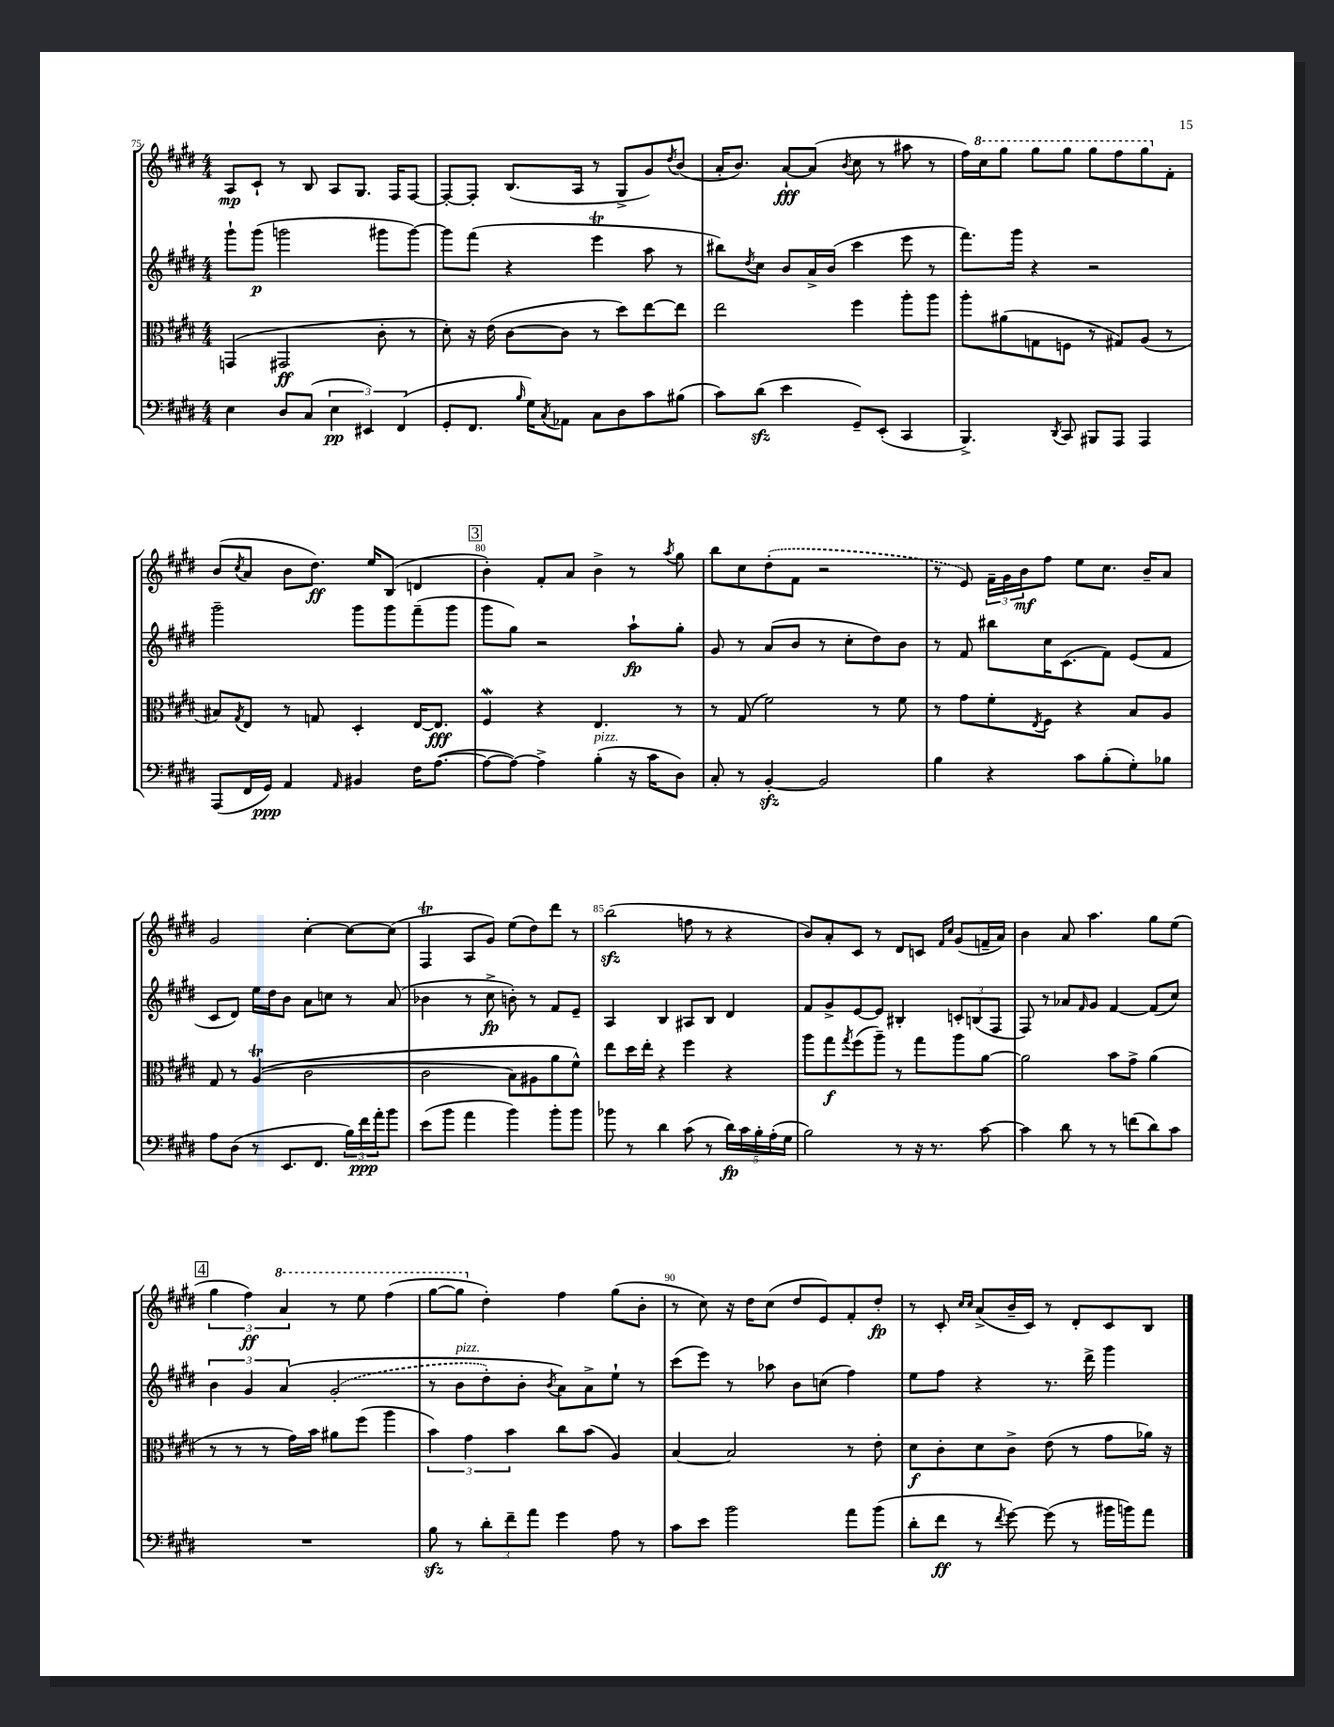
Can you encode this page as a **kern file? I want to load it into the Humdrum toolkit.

**kern	**dynam	**kern	**dynam	**kern	**dynam	**kern	**dynam
*part4	*part4	*part3	*part3	*part2	*part2	*part1	*part1
*staff4	*staff4	*staff3	*staff3	*staff2	*staff2	*staff1	*staff1
*clefF4	*	*clefC3	*	*clefG2	*	*clefG2	*
*k[f#c#g#d#]	*	*k[f#c#g#d#]	*	*k[f#c#g#d#]	*	*k[f#c#g#d#]	*
*M4/4	*	*M4/4	*	*M4/4	*	*M4/4	*
=75	=75	=75	=75	=75	=75	=75	=75
4E\	.	(4GGn/	.	8ggg#`\L	.	8A/L	mp
.	.	.	.	(8ggg#\J	p	8c#`/J	.
8D#/L	.	2GG#X/	ff	2gggn\	.	8r	.
(8C#/J	.	.	.	.	.	8B/	.
6E\	pp	.	.	.	.	8A/L	.
.	.	.	.	.	.	8.G#/J	.
6EE#X/)	.	.	.	.	.	.	.
.	.	8c#'\	.	8ggg#X\L	.	.	.
.	.	.	.	.	.	16F#/KL	.
(6FF#/	.	.	.	.	.	.	.
.	.	8r	.	[8ggg#\J)	.	[8F#/J	.
=76	=76	=76	=76	=76	=76	=76	=76
8GG#'/L	.	8d#'\)	.	8ggg#\L]	.	8F#'/L_	.
8.FF#/J	.	16r	.	(8fff#\J	.	8F#'/J]	.
.	.	(16e\	.	.	.	.	.
.	.	[8c#\L	.	4r	.	(8.B/L	.
16qqB/	.	.	.	.	.	.	.
16G#\KL)	.	.	.	.	.	.	.
8qC#/	.	.	.	.	.	.	.
8AA-X\J	.	8c#\J]	.	.	.	.	.
.	.	.	.	.	.	16A/Jk	.
8C#\L	.	8r	.	4eeeT\	.	8r	.
8D#\	.	8dd#\L)	.	.	.	8G#^/L	.
8c#\	.	[8ee\	.	8aa\	.	8g#/)	.
.	.	.	.	.	.	8qdd#/	.
(8B#X\J	.	8ee\J]	.	8r	.	(8b/J	.
=77	=77	=77	=77	=77	=77	=77	=77
8c#\L)	.	2ee\	.	8bb#X\L)	.	16a'/KL	.
.	.	.	.	.	.	8.b/J)	.
.	.	.	.	8qdd#/	.	.	.
(8d#zz\J	.	.	.	8cc#\J	.	.	.
4e\	.	.	.	8b/L	.	[8a`/L	fff
.	.	.	.	16a^/L	.	(8a/J]	.
.	.	.	.	(16b/JJ	.	.	.
.	.	.	.	.	.	8qb/	.
8GG#~/L)	.	4ff#\	.	4ccc#\	.	8cc#\	.
(8EE'/J	.	.	.	.	.	8r	.
4CC#/	.	8aa'\L	.	8eee\	.	8aa#X\	.
.	.	8aa\J	.	8r	.	8r	.
=78	=78	=78	=78	=78	=78	=78	=78
4.BBB^/)	.	8aa'\L	.	8.fff#\L)	.	16ff#\LL)	.
*	*	*	*	*	*	*8va	*
.	.	.	.	.	.	16ccc#\J	.
.	.	(8a#X\	.	.	.	8ggg#\J	.
.	.	.	.	16ggg#\Jk	.	.	.
.	.	8Gn\	.	4r	.	8ggg#\L	.
8qDD#/	.	.	.	.	.	.	.
8CC#/	.	8Fn\J	.	.	.	8ggg#\J	.
8BBB#X/L	.	8r	.	2r	.	8ggg#\L	.
8AAA/J	.	8G#X/L)	.	.	.	8fff#\	.
4AAA/	.	(8A/J	.	.	.	8ggg#\	.
*	*	*	*	*	*	*X8va	*
.	.	8r	.	.	.	8f#'\J	.
!!LO:LB:g=z
=79	=79	=79	=79	=79	=79	=79	=79
(8AAA/L	.	8B#X/L)	.	2ggg#~\	.	(8b/L	.
.	.	8qG#/	.	.	.	8qcc#/	.
16FF#/L	.	8E/J	.	.	.	8a/J	.
16GG#/JJ)	ppp	.	.	.	.	.	.
4AA/	.	8r	.	.	.	8b\L	.
.	.	8Gn/	.	.	.	8.dd#\J)	ff
16qqAA/	.	.	.	.	.	.	.
4BB#X/	.	4D#'/	.	8ggg#\L	.	.	.
.	.	.	.	.	.	16ee/KL	.
.	.	.	.	8ggg#\	.	(8B/J	.
16F#\KL	.	[16E/KL	.	(8fff#~\	.	4dn/	.
([8.A\J	.	8.E/J]	fff	.	.	.	.
.	.	.	.	8ggg#\J	.	.	.
!!LO:REH:place=s1:t=3
=80	=80	=80	=80	=80	=80	=80	=80
8A\L_	.	4F#W/	.	8ggg#\L	.	4b'\)	.
8A\J_)	.	.	.	8gg#\J)	.	.	.
4A^\]	.	4r	.	2r	.	8f#'/L	.
.	.	.	.	.	.	8a/J	.
!LO:TX:a:i:t=pizz.	!	!	!	!	!	!	!
(4B'\	.	4.E/	.	.	.	4b^\	.
16r	.	.	.	8aa`\L	fp	8r	.
16c#\KL	.	.	.	.	.	.	.
.	.	.	.	.	.	8qaa/	.
8D#\J)	.	8r	.	8gg#'\J	.	8gg#\	.
=81	=81	=81	=81	=81	=81	=81	=81
8C#'/	.	8r	.	8g#/	.	8bb\L	.
8r	.	(8G#/	.	8r	.	8cc#\	.
[4BBzz'/	.	2f#\)	.	(8a/L	.	(8dd#'\	.
.	.	.	.	8b/J	.	8f#\J	.
2BB/]	.	.	.	8r	.	2r	.
.	.	.	.	8cc#'\L	.	.	.
.	.	8r	.	8dd#\)	.	.	.
.	.	8f#\	.	8b\J	.	.	.
=82	=82	=82	=82	=82	=82	=82	=82
4B\	.	8r	.	8r	.	8r	.
.	.	8g#\L	.	8f#/	.	8e/)	.
4r	.	8f#'\	.	8bb#X\L	.	24f#~\LL	.
.	.	.	.	.	.	24g#\	.
.	.	.	.	.	.	24b\J	mf
.	.	8qE/	.	.	.	.	.
.	.	8F#\J	.	16cc#\K	.	8ff#\J	.
.	.	.	.	(8.c#\	.	.	.
8c#\L	.	4r	.	.	.	8ee\L	.
(8B'\	.	.	.	8f#\J)	.	8.cc#\J	.
8G#'\)	.	8B/L	.	(8e/L	.	.	.
.	.	.	.	.	.	16b~/KL	.
8B-X\J	.	8A/J	.	8f#/J	.	8a/J	.
!!LO:LB:g=z
=83	=83	=83	=83	=83	=83	=83	=83
8A\L	.	8G#/	.	8c#/L	.	2g#/	.
(8D#\J	.	8r	.	8d#/J)	.	.	.
8r	.	((4AT/	.	16ee\LL	.	.	.
.	.	.	.	16dd#\J	.	.	.
8.EE/L	.	.	.	8b\J	.	.	.
.	.	2c#\	.	8a\L	.	[4cc#'\	.
8.FF#/J	.	.	.	.	.	.	.
.	.	.	.	8ccn\J	.	.	.
24B\LL)	.	.	.	8r	.	8cc#\L_	.
24f#\	ppp	.	.	.	.	.	.
24a'\J	.	.	.	.	.	.	.
8b\J	.	.	.	(8a/	.	(8cc#\J]	.
=84	=84	=84	=84	=84	=84	=84	=84
(8e\L	.	2c#\	.	4b-X\	.	4F#T/	.
8b\J	.	.	.	.	.	.	.
4a\	.	.	.	8r	.	8A/L	.
.	.	.	.	8cc#^\	fp	8g#/J)	.
4b\)	.	8B\L)	.	8bn'\)	.	(8ee\L	.
.	.	8A#X\	.	8r	.	8dd#\)	.
8b'\L	.	8a\	.	8f#/L	.	8ddd#\J	.
8b\J	.	8f#^^\J)	.	8e~/J	.	8r	.
=85	=85	=85	=85	=85	=85	=85	=85
8b-X\	.	8ee\L	.	4A/	.	(2bbzz\	.
8r	.	16dd#\L	.	.	.	.	.
.	.	16ee'\JJ	.	.	.	.	.
4d#\	.	4r	.	4B/	.	.	.
(8c#\	.	4ff#\	.	8A#X/L	.	8ffn\	.
8r	.	.	.	8B/J	.	8r	.
20d#\LL)	fp	4r	.	4d#/	.	4r	.
20c#\	.	.	.	.	.	.	.
20B'\	.	.	.	.	.	.	.
(20A'\	.	.	.	.	.	.	.
20G#\JJ	.	.	.	.	.	.	.
=86	=86	=86	=86	=86	=86	=86	=86
2B\)	.	8aa\L	.	8f#/L	.	8b/L)	.
.	.	8gg#\	f	8g#^/	.	8a'/	.
.	.	8qgg#/	.	.	.	.	.
.	.	(8ff#\	.	[8e/	.	8c#/J	.
.	.	8aa~\J)	.	8e/J]	.	8r	.
8r	.	8r	.	4B#X'/	.	8d#/L	.
16r	.	8gg#\L	.	.	.	8cn/J	.
8.r	.	.	.	.	.	.	.
.	.	.	.	.	.	16qqf#/LL	.
.	.	.	.	.	.	16qqcc#/JJ	.
.	.	8aa\	.	12cn'/L	.	(8g#/L	.
.	.	.	.	(12Bn/	.	.	.
[8c#\	.	[8a\J	.	.	.	16fn~/L	.
.	.	.	.	12F#/J	.	.	.
.	.	.	.	.	.	16a/JJ)	.
=87	=87	=87	=87	=87	=87	=87	=87
4c#\]	.	2a\]	.	8F#/)	.	4b\	.
.	.	.	.	8r	.	.	.
8d#\	.	.	.	8a-X/L	.	8a/	.
.	.	.	.	16qqf#/	.	.	.
8r	.	.	.	8g#/J	.	4.aa\	.
8r	.	8b\L	.	[4f#/	.	.	.
(8fn\L	.	8g#^\J	.	.	.	.	.
8d#\)	.	(4a\	.	(8f#/L]	.	8gg#\L	.
8c#\J	.	.	.	8cc#/J)	.	(8ee\J	.
!!LO:LB:g=z
!!LO:REH:place=s1:t=4
=88	=88	=88	=88	=88	=88	=88	=88
1r	.	8r	.	6b\	.	6gg#\	.
.	.	8r	.	.	.	.	.
.	.	.	.	6g#/	.	6ff#\)	ff
.	.	8r	.	.	.	.	.
*	*	*	*	*	*	*8va	*
.	.	.	.	(6a/	.	6aa/	.
.	.	16g#\LL)	.	.	.	.	.
.	.	16b\JJ	.	.	.	.	.
.	.	8a#X\L	.	(2g#'/	.	8r	.
.	.	(8ff#\J	.	.	.	8eee\	.
.	.	4aa\	.	.	.	(4fff#\	.
=89	=89	=89	=89	=89	=89	=89	=89
8Bzz\	.	6b\)	.	8r	.	[8ggg#\L	.
!	!	!	!	!LO:TX:a:i:t=pizz.	!	!	!
8r	.	.	.	8b\L	.	8ggg#\J]	.
.	.	6g#\	.	.	.	.	.
*	*	*	*	*	*	*X8va	*
12d#'\L	.	.	.	8dd#'\)	.	4dd#'\)	.
12f#~\	.	6b\	.	.	.	.	.
.	.	.	.	8b'\J	.	.	.
12a\J	.	.	.	.	.	.	.
.	.	.	.	8qb/	.	.	.
4g#\	.	8cc#\L	.	8a\L)	.	4ff#\	.
.	.	(8b\J	.	8a^\	.	.	.
8A\	.	4A/)	.	8ee`\J	.	(8gg#\L	.
8r	.	.	.	8r	.	8b'\J	.
=90	=90	=90	=90	=90	=90	=90	=90
8c#\L	.	[4B/	.	(8ccc#\L	.	8r	.
8e\J	.	.	.	8eee\J)	.	8cc#\)	.
2b\	.	2B/]	.	8r	.	16r	.
.	.	.	.	.	.	16dd#\KL	.
.	.	.	.	8aa-X\	.	(8cc#\J	.
.	.	.	.	8b\L	.	8dd#/L	.
.	.	.	.	(8ccn\J	.	8e/)	.
8a\L	.	8r	.	4ff#\)	.	8f#'/	.
(8b\J	.	8e'\	.	.	.	8dd#'/J	fp
=91	=91	=91	=91	=91	=91	=91	=91
8d#'\L	.	8d#\L	f	8ee\L	.	8r	.
8f#\J	ff	8c#'\	.	8ff#\J	.	8c#'/	.
.	.	.	.	.	.	16qqcc#/LL	.
.	.	.	.	.	.	16qqcc#/JJ	.
8r	.	8d#\	.	4r	.	(8a^/L	.
8qf#/	.	.	.	.	.	.	.
[8g#\)	.	8c#^\J	.	.	.	16b~/L	.
.	.	.	.	.	.	16c#/JJ)	.
(8g#\]	.	(8e\	.	8.r	.	8r	.
8r	.	8r	.	.	.	8d#'/L	.
.	.	.	.	16ddd#^\	.	.	.
16b#X\LL	.	8g#\L	.	4ggg#\	.	8c#/	.
16bn\J)	.	.	.	.	.	.	.
8a\J	.	16a-X\Jk)	.	.	.	8B/J	.
.	.	16r	.	.	.	.	.
==	==	==	==	==	==	==	==
*-	*-	*-	*-	*-	*-	*-	*-
